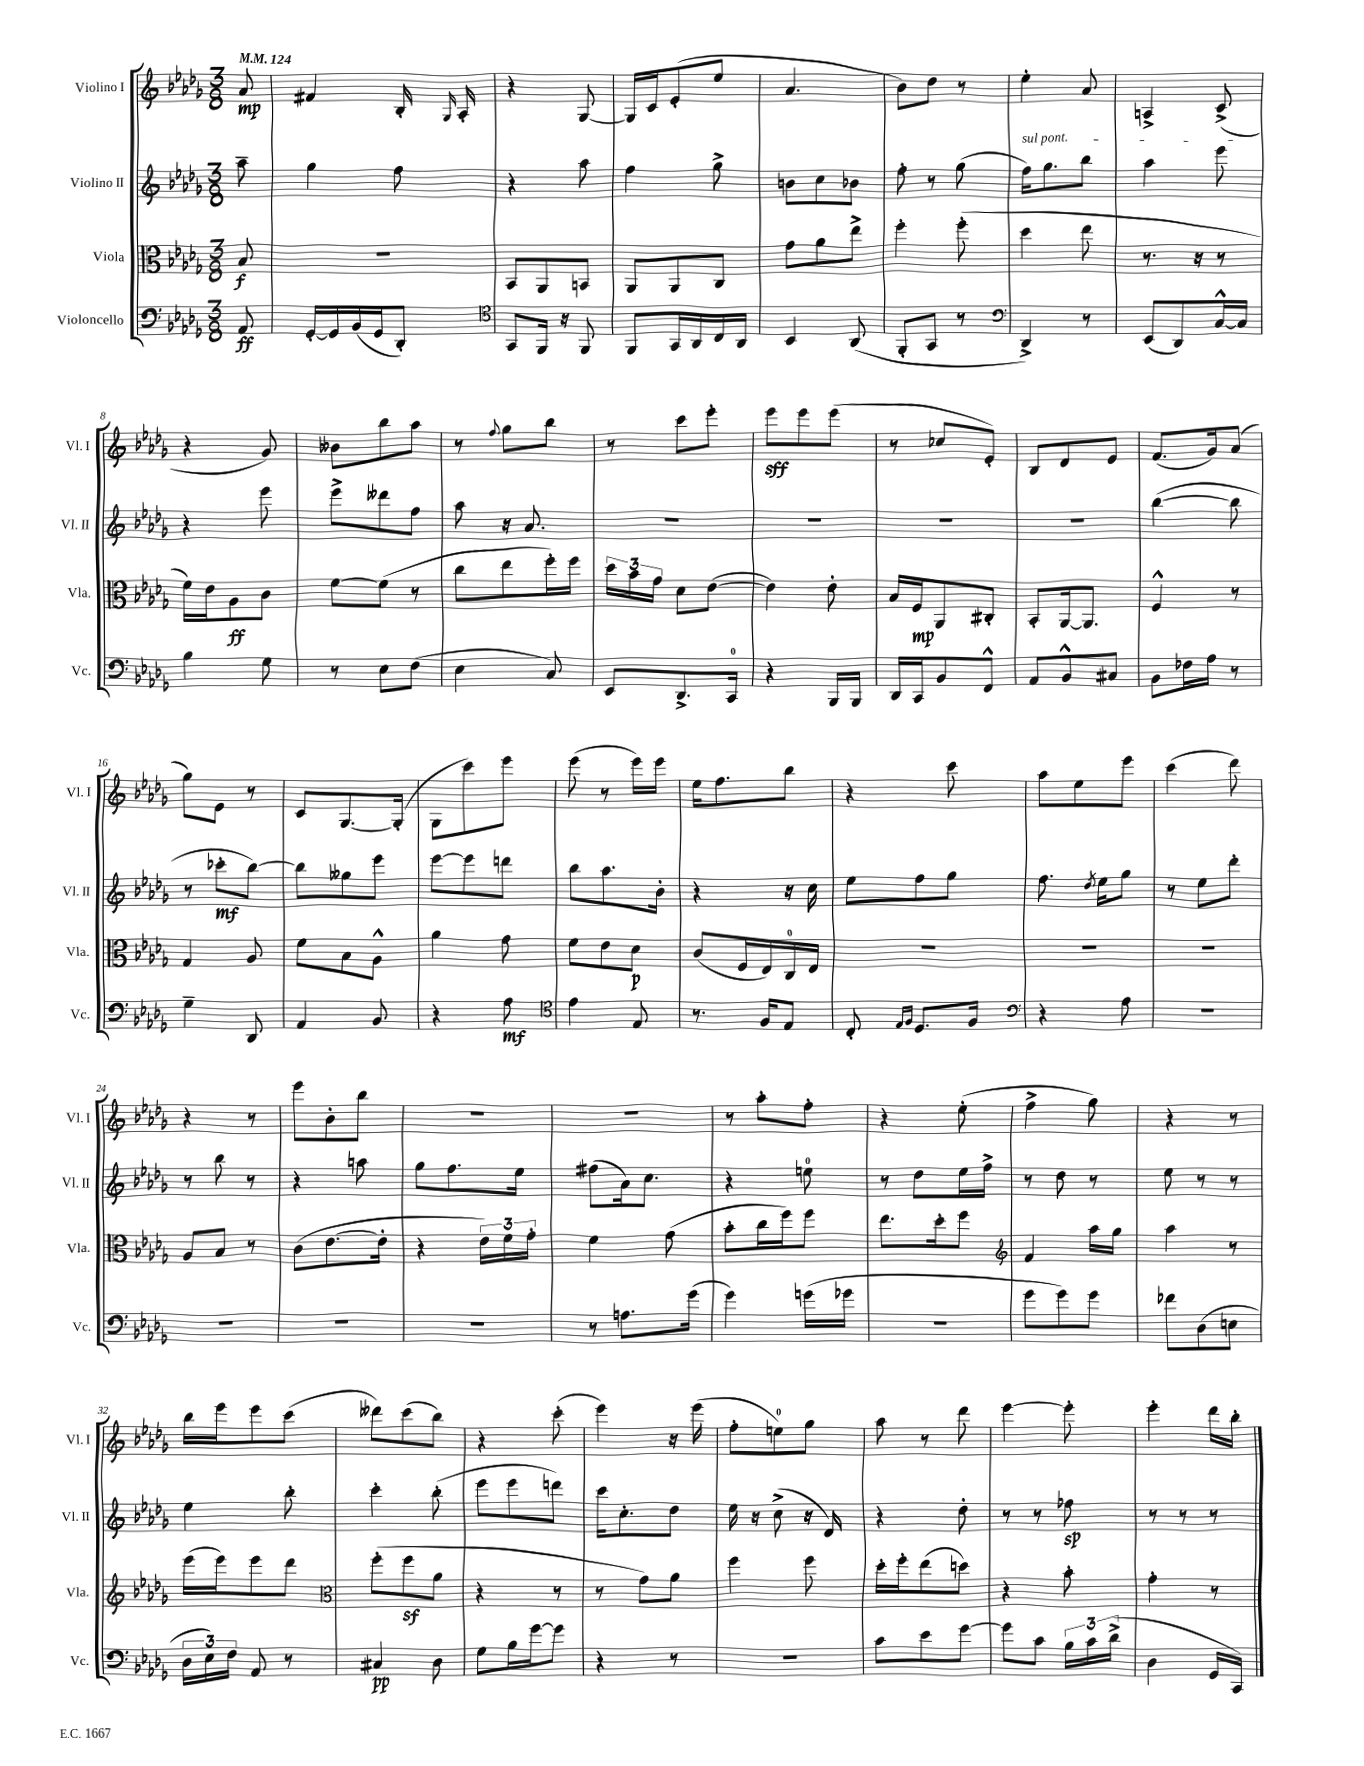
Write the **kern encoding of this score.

**kern	**dynam	**kern	**dynam	**kern	**dynam	**kern	**dynam
*part4	*part4	*part3	*part3	*part2	*part2	*part1	*part1
*staff4	*staff4	*staff3	*staff3	*staff2	*staff2	*staff1	*staff1
*I"Violoncello	*	*I"Viola	*	*I"Violino II	*	*I"Violino I	*
*I'Vc.	*	*I'Vla.	*	*I'Vl. II	*	*I'Vl. I	*
*clefF4	*	*clefC3	*	*clefG2	*	*clefG2	*
*k[b-e-a-d-g-]	*	*k[b-e-a-d-g-]	*	*k[b-e-a-d-g-]	*	*k[b-e-a-d-g-]	*
*M3/8	*	*M3/8	*	*M3/8	*	*M3/8	*
*MM124	*	*MM124	*	*MM124	*	*MM124	*
=	=	=	=	=	=	=	=
8AA-/	ff	8B-/	f	8aa-~\	.	8a-/	mp
=1	=1	=1	=1	=1	=1	=1	=1
[16GG-'/LL	.	4.r	.	4gg-\	.	4f#X/	.
16GG-/]	.	.	.	.	.	.	.
(16BB-/	.	.	.	.	.	.	.
16GG-/J	.	.	.	.	.	.	.
8DD-'/J)	.	.	.	8ff\	.	16B-'/	.
.	.	.	.	.	.	16qqG-/	.
.	.	.	.	.	.	16A-'/	.
=2	=2	=2	=2	=2	=2	=2	=2
*clefC4	*	*	*	*	*	*	*
8GG-/L	.	8BB-/L	.	4r	.	4r	.
16FF/Jk	.	8AA-/	.	.	.	.	.
16r	.	.	.	.	.	.	.
8FF/	.	8BBn/J	.	8aa-\	.	[8G-/	.
=3	=3	=3	=3	=3	=3	=3	=3
8FF/L	.	8AA-/L	.	4ff\	.	16G-/LL]	.
.	.	.	.	.	.	16c/J	.
16GG-/L	.	8AA-/	.	.	.	(8e-'/	.
16AA-/	.	.	.	.	.	.	.
16C/	.	8C/J	.	8gg-^\	.	8ee-/J	.
16AA-/JJ	.	.	.	.	.	.	.
=4	=4	=4	=4	=4	=4	=4	=4
4BB-/	.	8g-\L	.	8bn\L	.	4.a-/	.
.	.	8a-\	.	8cc\	.	.	.
(8AA-/	.	8ee-^\J	.	8b-X\J	.	.	.
=5	=5	=5	=5	=5	=5	=5	=5
8FF'/L	.	4ff'\	.	8ff'\	.	8b-\L)	.
8GG-/J	.	.	.	8r	.	8dd-\J	.
8r	.	(8ff'\	.	(8gg-\	.	8r	.
=6	=6	=6	=6	=6	=6	=6	=6
*clefF4	*	*	*	*	*	*	*
!	!	!	!	!LO:TX:a:i:t=sul pont.	!	!	!
4DD-^/)	.	4dd-\	.	16ff\KL)	.	4ee-'\	.
.	.	.	.	8.gg-\	.	.	.
8r	.	8ee-\	.	8bb-\J	.	8a-/	.
=7	=7	=7	=7	=7	=7	=7	=7
(8EE-/L	.	8.r	.	4aa-\	.	4An^/	.
8DD-/)	.	.	.	.	.	.	.
.	.	16r	.	.	.	.	.
[16C^^/L	.	8r	.	8eee-\	.	(8c^/	.
16C/JJ]	.	.	.	.	.	.	.
!!LO:LB:g=z
=8	=8	=8	=8	=8	=8	=8	=8
4B-\	.	16f\LL)	.	4r	.	4r	.
.	.	16e-\J	.	.	.	.	.
.	.	8A-\	ff	.	.	.	.
8G-\	.	8c\J	.	8eee-\	.	8g-/)	.
=9	=9	=9	=9	=9	=9	=9	=9
8r	.	[8f\L	.	8eee-^\L	.	8b--X\L	.
8E-\L	.	(8f\J]	.	8ddd--X\	.	8bb-\	.
(8F\J	.	8r	.	8ff\J	.	8aa-\J	.
=10	=10	=10	=10	=10	=10	=10	=10
4E-\	.	8cc\L	.	8aa-\	.	8r	.
.	.	.	.	.	.	8qqff/	.
.	.	8ee-\	.	16r	.	8gg-\L	.
.	.	.	.	8.a-/	.	.	.
8C/)	.	16ff'\L)	.	.	.	8bb-\J	.
.	.	16ff\JJ	.	.	.	.	.
=11	=11	=11	=11	=11	=11	=11	=11
8EE-/L	.	24dd-\LL	.	4.r	.	8r	.
.	.	24b-\	.	.	.	.	.
.	.	24g-\JJ	.	.	.	.	.
8.DD-^/	.	8d-\L	.	.	.	8ccc\L	.
.	.	([8e-\J	.	.	.	8eee-'\J	.
16CC/Jk	.	.	.	.	.	.	.
=12	=12	=12	=12	=12	=12	=12	=12
4r	.	4e-\])	.	4.r	.	8eee-\L	sff
.	.	.	.	.	.	8eee-\	.
16BBB-/LL	.	8e-'\	.	.	.	(8eee-\J	.
16BBB-/JJ	.	.	.	.	.	.	.
=13	=13	=13	=13	=13	=13	=13	=13
16DD-/LL	.	16B-/LL	.	4.r	.	8r	.
16CC/J	.	16F/J	mp	.	.	.	.
8BB-/	.	8AA-/	.	.	.	8cc-X/L	.
8FF^^/J	.	8C#X'/J	.	.	.	8e-'/J)	.
=14	=14	=14	=14	=14	=14	=14	=14
8AA-/L	.	8BB-'/L	.	4.r	.	8B-/L	.
8BB-^^/	.	[16AA-/k	.	.	.	8d-/	.
.	.	8.AA-/J]	.	.	.	.	.
8C#X/J	.	.	.	.	.	8e-/J	.
=15	=15	=15	=15	=15	=15	=15	=15
8BB-\L	.	4F^^/	.	([4bb-\	.	(8.f/L	.
16F-X\L	.	.	.	.	.	.	.
16A-\JJ	.	.	.	.	.	16g-/k)	.
8r	.	8r	.	8bb-\]	.	(8a-/J	.
!!LO:LB:g=z
=16	=16	=16	=16	=16	=16	=16	=16
4G-~\	.	4G-/	.	8r	.	8gg-\L)	.
.	.	.	.	8ccc-X'\L	mf	8e-\J	.
8DD-/	.	8A-/	.	[8bb-\J)	.	8r	.
=17	=17	=17	=17	=17	=17	=17	=17
4AA-/	.	8f\L	.	8bb-\L]	.	8c/L	.
.	.	8B-\	.	8gg--X\	.	[8.G-/	.
8BB-/	.	8A-^^\J	.	8eee-\J	.	.	.
.	.	.	.	.	.	(16G-'/Jk]	.
=18	=18	=18	=18	=18	=18	=18	=18
4r	.	4a-\	.	[8eee-\L	.	8G-\L	.
.	.	.	.	8eee-\]	.	8ccc\)	.
8A-\	mf	8g-\	.	8dddn\J	.	8eee-\J	.
=19	=19	=19	=19	=19	=19	=19	=19
*clefC4	*	*	*	*	*	*	*
4e-\	.	8f\L	.	8bb-\L	.	(8eee-\	.
.	.	8e-\	.	8.aa-\	.	8r	.
8E-/	.	8d-\J	p	.	.	16eee-\LL)	.
.	.	.	.	16b-'\Jk	.	16eee-\JJ	.
=20	=20	=20	=20	=20	=20	=20	=20
8.r	.	(8c/L	.	4r	.	16ee-\KL	.
.	.	.	.	.	.	8.ff\	.
.	.	16F/L	.	.	.	.	.
16F/KL	.	16E-/)	.	.	.	.	.
8E-/J	.	16C/	.	16r	.	8bb-\J	.
.	.	16E-/JJ	.	16cc\	.	.	.
=21	=21	=21	=21	=21	=21	=21	=21
8C'/	.	4.r	.	8ee-\L	.	4r	.
16qqE-/LL	.	.	.	.	.	.	.
16qqF/JJ	.	.	.	.	.	.	.
8.D-/L	.	.	.	8ff\	.	.	.
.	.	.	.	8gg-\J	.	8ccc\	.
16F/Jk	.	.	.	.	.	.	.
=22	=22	=22	=22	=22	=22	=22	=22
*clefF4	*	*	*	*	*	*	*
4r	.	4.r	.	8.ff\	.	8aa-\L	.
.	.	.	.	.	.	8ee-\	.
.	.	.	.	8qdd-/	.	.	.
.	.	.	.	16ee-\KL	.	.	.
8A-\	.	.	.	8gg-\J	.	8eee-\J	.
=23	=23	=23	=23	=23	=23	=23	=23
4.r	.	4.r	.	8r	.	(4ccc\	.
.	.	.	.	8ee-\L	.	.	.
.	.	.	.	8ddd-'\J	.	8ddd-\)	.
!!LO:LB:g=z
=24	=24	=24	=24	=24	=24	=24	=24
4.r	.	8A-/L	.	8r	.	4r	.
.	.	8B-/J	.	8bb-\	.	.	.
.	.	8r	.	8r	.	8r	.
=25	=25	=25	=25	=25	=25	=25	=25
4.r	.	(8c\L	.	4r	.	8eee-\L	.
.	.	[8.e-\	.	.	.	8b-'\	.
.	.	.	.	8aan\	.	8bb-\J	.
.	.	16e-'\Jk]	.	.	.	.	.
=26	=26	=26	=26	=26	=26	=26	=26
4.r	.	4r	.	8gg-\L	.	4.r	.
.	.	.	.	8.ff\	.	.	.
.	.	24e-\LL)	.	.	.	.	.
.	.	24f\	.	.	.	.	.
.	.	.	.	16ee-\Jk	.	.	.
.	.	24g-'\JJ	.	.	.	.	.
=27	=27	=27	=27	=27	=27	=27	=27
8r	.	4f\	.	(8ff#X\L	.	4.r	.
8.An\L	.	.	.	16a-\k)	.	.	.
.	.	.	.	8.cc\J	.	.	.
.	.	(8g-\	.	.	.	.	.
(16g-\Jk	.	.	.	.	.	.	.
=28	=28	=28	=28	=28	=28	=28	=28
4g-\)	.	8b-'\L	.	4r	.	8r	.
.	.	16cc\L	.	.	.	8aa-'\L	.
.	.	16ff\J)	.	.	.	.	.
(16gn\LL	.	8ff\J	.	8een\	.	8ff'\J	.
16g-X\JJ	.	.	.	.	.	.	.
=29	=29	=29	=29	=29	=29	=29	=29
4.r	.	8.ee-\L	.	8r	.	4r	.
.	.	.	.	8dd-\L	.	.	.
.	.	16dd-'\k	.	.	.	.	.
.	.	8ff\J	.	16ee-\L	.	(8ee-'\	.
.	.	.	.	16ff^\JJ	.	.	.
=30	=30	=30	=30	=30	=30	=30	=30
*	*	*clefG2	*	*	*	*	*
8g-\L	.	4f/	.	8r	.	4ff^\	.
8g-\)	.	.	.	8dd-\	.	.	.
8g-\J	.	16aa-\LL	.	8r	.	8gg-\)	.
.	.	16gg-\JJ	.	.	.	.	.
=31	=31	=31	=31	=31	=31	=31	=31
8f-X\L	.	4aa-\	.	8ee-\	.	4r	.
(8D-\	.	.	.	8r	.	.	.
8En\J	.	8r	.	8r	.	8r	.
!!LO:LB:g=z
=32	=32	=32	=32	=32	=32	=32	=32
24D-\LL	.	(16eee-\LL	.	4ee-\	.	16bb-\LL	.
24E-\)	.	.	.	.	.	.	.
.	.	16eee-\J)	.	.	.	16eee-\J	.
24F\JJ	.	.	.	.	.	.	.
8AA-/	.	8eee-\	.	.	.	8eee-\	.
8r	.	8ddd-\J	.	8bb-'\	.	(8ccc\J	.
=33	=33	=33	=33	=33	=33	=33	=33
*	*	*clefC3	*	*	*	*	*
4C#X/	pp	(8ff'\L	.	4ccc'\	.	8ddd--X\L)	.
.	.	8ffz\	.	.	.	(8ccc\	.
8D-\	.	8a-\J	.	(8bb-'\	.	8bb-\J)	.
=34	=34	=34	=34	=34	=34	=34	=34
8G-\L	.	4r	.	8eee-\L	.	4r	.
16B-\L	.	.	.	8eee-\	.	.	.
[16g-\J	.	.	.	.	.	.	.
8g-\J]	.	8r	.	8dddn\J)	.	(8ccc'\	.
=35	=35	=35	=35	=35	=35	=35	=35
4r	.	8r	.	16ccc\KL	.	4eee-\)	.
.	.	.	.	8.cc'\	.	.	.
.	.	8g-\L)	.	.	.	.	.
8r	.	8a-\J	.	8dd-\J	.	16r	.
.	.	.	.	.	.	(16eee-\	.
=36	=36	=36	=36	=36	=36	=36	=36
4.r	.	4ff\	.	16ee-\	.	8ff'\L	.
.	.	.	.	16r	.	.	.
.	.	.	.	(8cc^\	.	8een\)	.
.	.	8ff\	.	16r	.	8gg-\J	.
.	.	.	.	16d-/)	.	.	.
=37	=37	=37	=37	=37	=37	=37	=37
8c\L	.	16dd-'\LL	.	4r	.	8aa-\	.
.	.	16ff'\J	.	.	.	.	.
8e-\	.	(8ee-\	.	.	.	8r	.
[8g-\J	.	8ddn\J)	.	8dd-'\	.	8ddd-\	.
=38	=38	=38	=38	=38	=38	=38	=38
8g-\L]	.	4r	.	8r	.	[4eee-\	.
8c\J	.	.	.	8r	.	.	.
24B-\LL	.	8b-'\	.	8ff-X\	sp	8eee-'\]	.
24c\	.	.	.	.	.	.	.
(24d-^\JJ	.	.	.	.	.	.	.
=39	=39	=39	=39	=39	=39	=39	=39
4D-\	.	4g-'\	.	8r	.	4eee-'\	.
.	.	.	.	8r	.	.	.
16GG-/LL	.	8r	.	8r	.	16ddd-\LL	.
16CC/JJ)	.	.	.	.	.	16bb-'\JJ	.
==	==	==	==	==	==	==	==
*-	*-	*-	*-	*-	*-	*-	*-
